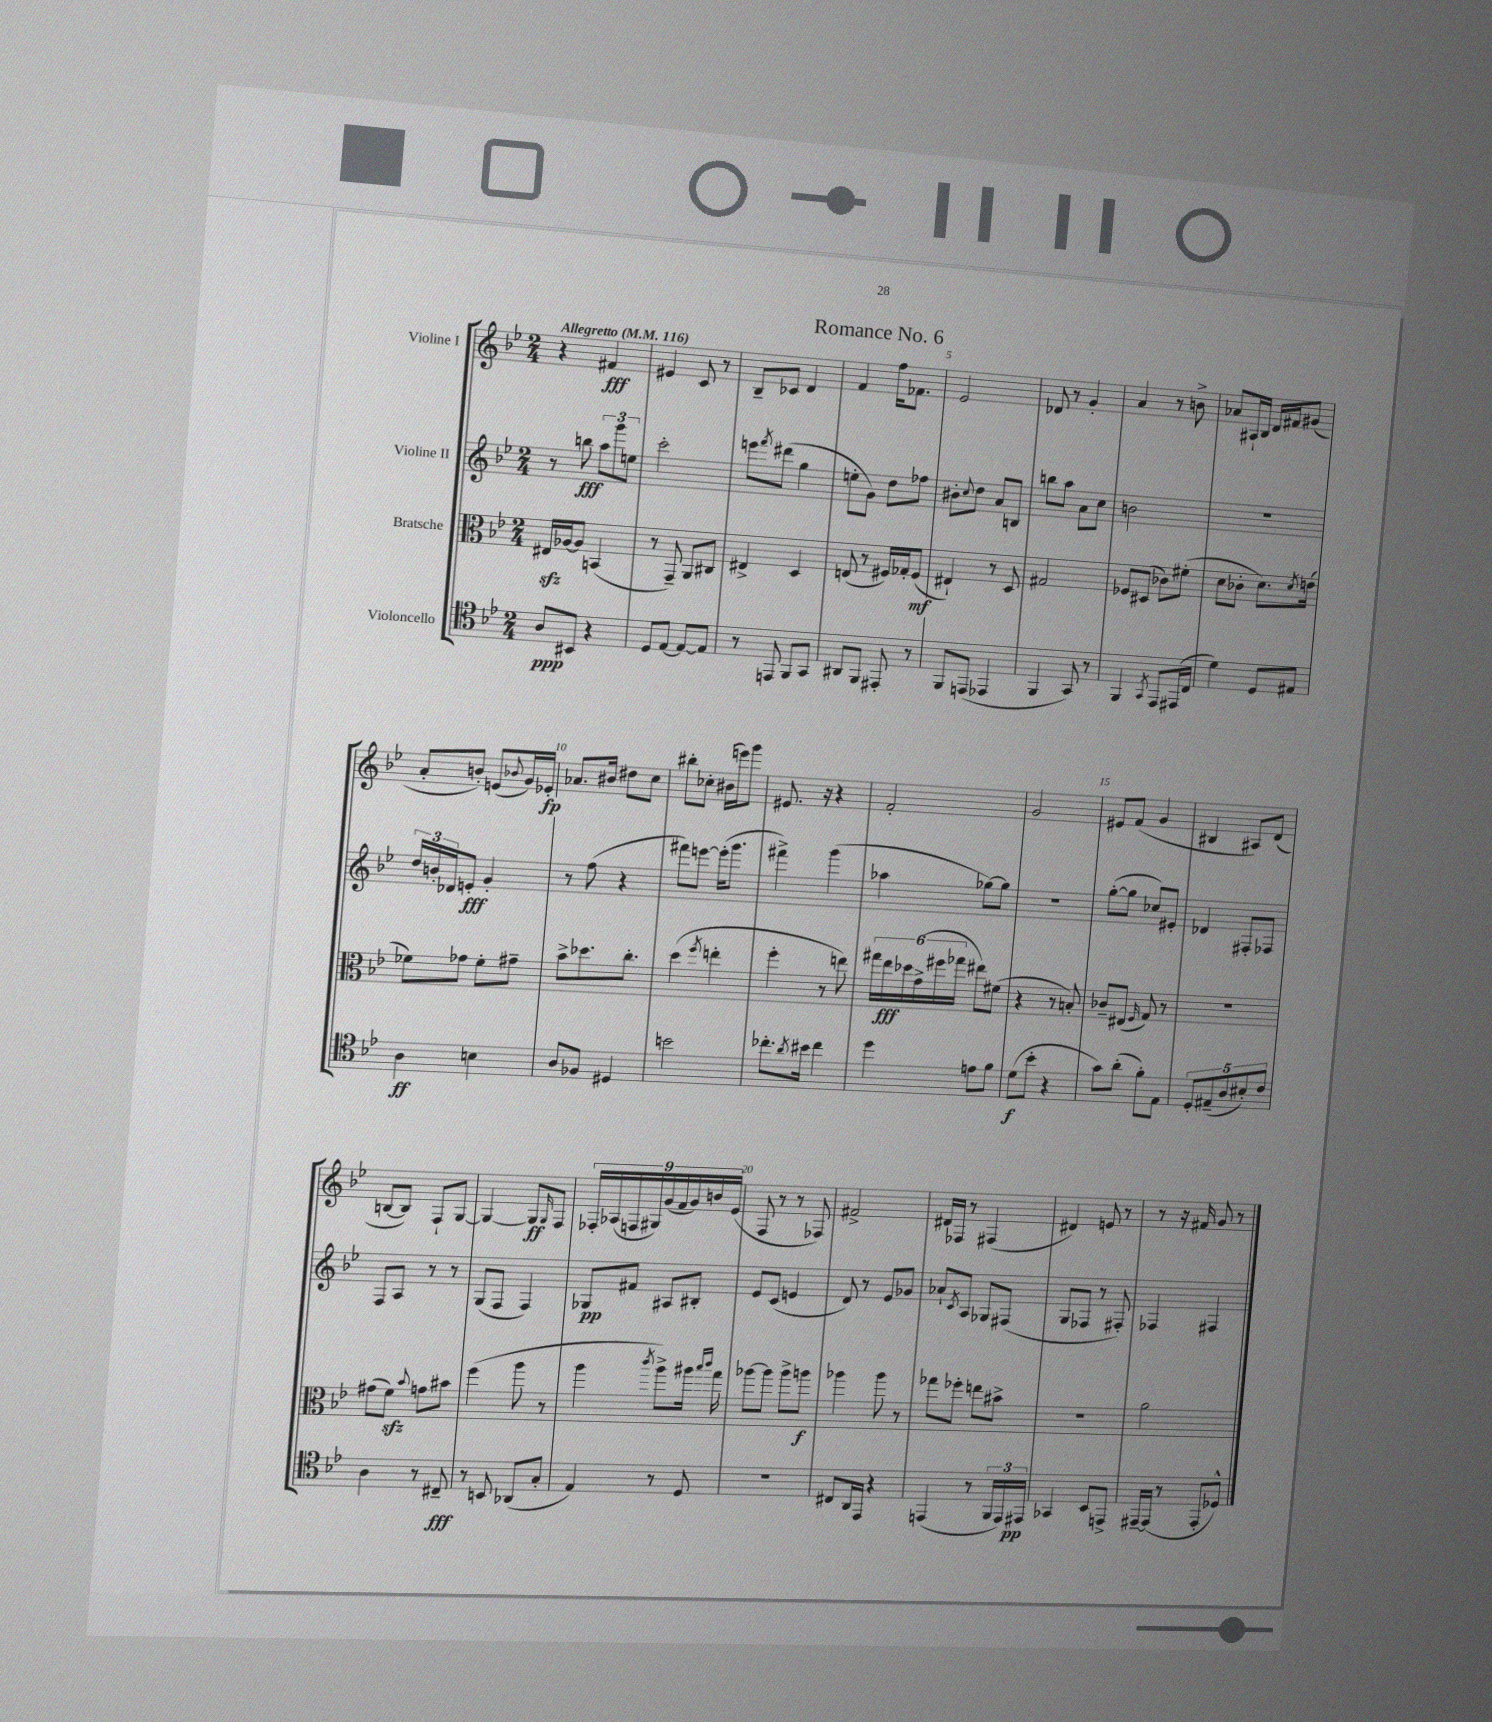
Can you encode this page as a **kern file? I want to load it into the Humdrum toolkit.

**kern	**kern	**kern	**kern
*staff4	*staff3	*staff2	*staff1
*clefC4	*clefC3	*clefG2	*clefG2
*k[b-e-]	*k[b-e-]	*k[b-e-]	*k[b-e-]
*M2/4	*M2/4	*M2/4	*M2/4
*MM116	*MM116	*MM116	*MM116
8A	16E#	8r	4r
.	[16A-	.	.
8BB#	8A-]	8bb	.
4r	(4BB	12aa	4f#
.	.	12ggg	.
.	.	12ee	.
=	=	=	=
8D	8r	2ccc'	4e#
[8E-	8GG~)	.	.
8E-_	8AA	.	8c
8E-]	8C#	.	8r
=	=	=	=
8r	4E#^	8eee	8B-~
.	.	8qfff	.
8EE	.	(8ddd#	8c-
8FF	4D	4gg	4d
8GG	.	.	.
=	=	=	=
8AA#	(8E	8ee'	4f
8FF	8r	8g)	.
8EE#'	16F#)	8dd	16ff
.	16G-'	.	8.f-
8r	(8F#	8ff-	.
=	=	=	=
8FF	4E#`)	8b#'	2e-
.	.	8qqcc	.
(8EE	.	8dd	.
4EE-	8r	8a	.
.	8D	8B	.
=	=	=	=
4FF	2G#	8bb	8d-
.	.	8aa	8r
8GG)	.	8a	4g'
8r	.	8cc	.
=	=	=	=
4FF	8F-	2b	4a
.	(8D#	.	.
8qGG	.	.	.
8EE-	8c-)	.	8r
(16EE#	(8f#'	.	8b^
16C	.	.	.
=	=	=	=
4d)	8d	2r	8a-
.	8c-'	.	16A#`
.	.	.	16B-
8D	8.d)	.	16d
.	.	.	16f#
8E#	.	.	(8g#
.	8qd	.	.
.	(16e	.	.
=	=	=	=
4A	8f-)	24dd	8a'
.	.	24b'	.
.	.	24d-	.
.	8g-	8e'	8b')
4B	8f-'	4g'	(8e
.	.	.	8qqb-
.	8g#~	.	16g)
.	.	.	16e-'
=	=	=	=
8A	8b-^	8r	8.a-
8F-	8.dd-	(8ff	.
.	.	.	16b#
4D#	.	4r	8dd#
.	8.cc'	.	.
.	.	.	8cc
=	=	=	=
2b	(4dd	8fff#)	8bb#'
.	.	[8eee	8cc-'
.	8qff	.	.
.	4ee'	(16eee']	(16b#
.	.	8.ggg	16eee)
.	.	.	8ggg
=	=	=	=
8.cc-'	4ff'	4fff#^)	8.e#
8qa	.	.	.
16b#	.	.	16r
4cc-	8r	(4ggg	4r
.	8ee)	.	.
=	=	=	=
4dd	24gg#	4aa-	2f'
.	24ee-	.	.
.	24dd-	.	.
.	(24g^	.	.
.	24ff#	.	.
.	24gg-	.	.
8e	8ee#)	[8gg-)	.
8f	(8f#	8gg-]	.
=	=	=	=
(8d	4r	2r	2g
8b-'	.	.	.
4r	8r	.	.
.	8B')	.	.
=	=	=	=
8g)	8c-~	([8gg'	8e#
(8a'	(8E#	8gg]	(8f
.	16qqF	.	.
8f')	8G)	8cc-)	4g
8E-	8r	8e#'	.
=	=	=	=
10D'	2r	4d-	4B#
(10E#~	.	.	.
10A	.	.	.
.	.	8F#'	8A#)
10B#')	.	.	.
.	.	8F-	(8d
10c	.	.	.
=	=	=	=
4A	(8g#	8F	[8B
.	8f)	8A	8B])
.	8qqb-	.	.
8r	8g	8r	8F`
8C#~	8b#	8r	[8G
=	=	=	=
8r	(4ff	(8G	4G_
8BB	.	8F	.
(8AA-	8aa	4F)	8G]
.	.	.	16qqG
8G'	8r	.	8F
=	=	=	=
4E-)	4aa	8G-	18F-'
.	.	.	(18A-
.	.	.	18F
.	.	8f#	.
.	.	.	18G#)
.	.	.	(18g
.	8qccc	.	.
8r	8aa^)	8A#	.
.	.	.	18f
.	.	.	18g)
8D	16aa#	8B#'	.
.	.	.	18b
.	16qqbb-	.	.
.	16qqccc	.	.
.	16gg	.	.
.	.	.	(18e-
=	=	=	=
2r	[8aa-	8e-	8F
.	8aa-]	(8c	8r
.	8aa-^	4e	8r
.	8aa	.	8F-)
=	=	=	=
8C#	4aa-	8d)	2f#^
16AA	.	8r	.
16EE-	.	.	.
4r	8aa-	8e-	.
.	8r	8g-	.
=	=	=	=
(4EE	8gg-	8a-`	16d#
.	.	.	16F-
.	.	8qc	.
.	8ff-'	8A	8r
8r	8ee	8G-	(4F#
24FF	8b#^	(8F#	.
24EE)	.	.	.
24EE#	.	.	.
=	=	=	=
4GG-	2r	8G	4d#)
.	.	8F-	.
8BB-	.	8r	8e
8EE^	.	8F#')	8r
=	=	=	=
[16EE#~	2a	4F-	8r
(16EE#]	.	.	.
8r	.	.	16r
.	.	.	16f#
8EE#'	.	4F#	8g
8D-^^)	.	.	8r
==	==	==	==
*-	*-	*-	*-
